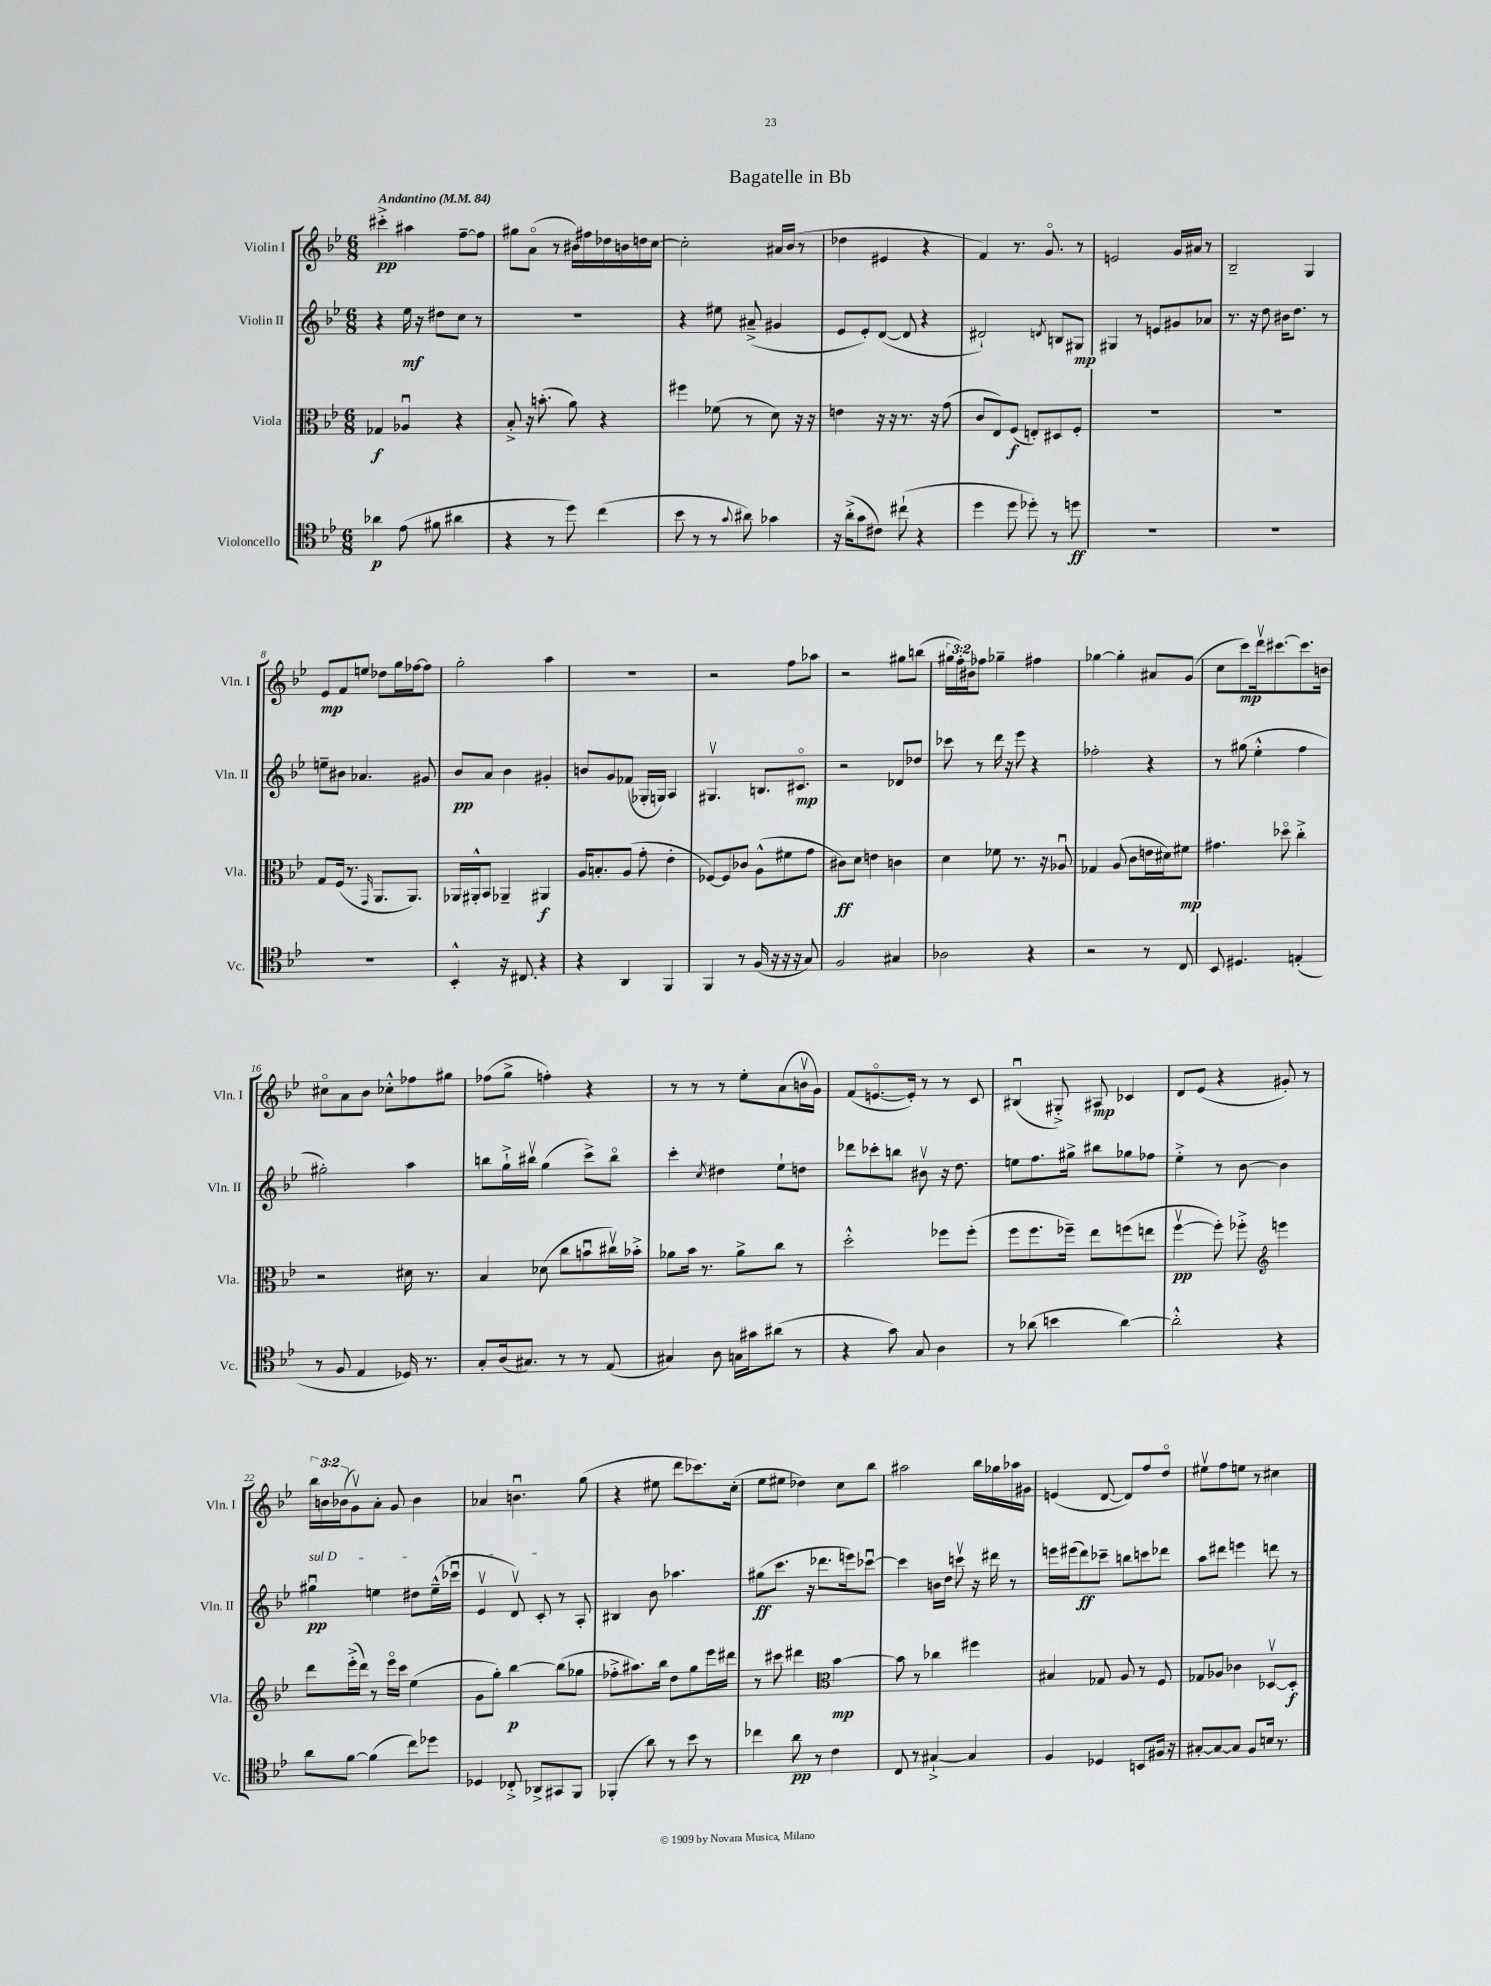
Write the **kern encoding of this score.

**kern	**kern	**kern	**kern
*staff4	*staff3	*staff2	*staff1
*clefC4	*clefC3	*clefG2	*clefG2
*k[b-e-]	*k[b-e-]	*k[b-e-]	*k[b-e-]
*M6/8	*M6/8	*M6/8	*M6/8
*MM84	*MM84	*MM84	*MM84
4a-	4G-	4r	4ccc#'^
(8e-	4A-u	16ee-	4aa#
.	.	16r	.
8f#	.	8dd#	.
4a#	4r	8cc	[8ff~
.	.	8r	8ff]
=	=	=	=
4r	8B-'^	2.r	8gg#
.	16r	.	(8ao
.	(8.b'	.	.
8r	.	.	8r
8dd)	8a)	.	16b#)
.	.	.	16ff#
(4cc	4r	.	16dd-
.	.	.	16b
.	.	.	16dd
.	.	.	[16cc
=	=	=	=
8b-	4ff#	4r	2cc']
8r	.	.	.
8r	(8f-	8ee#	.
8qqg	.	.	.
8a#)	8r	(8a#~^	.
4g-	8d)	4g#	16a#
.	.	.	(16b-
.	16r	.	8r
.	16r	.	.
=	=	=	=
16r	4e	8e-	4dd-
(16a'^	.	.	.
8g	.	8e-')	.
8c#)	16r	([8d	4e#
.	16r	.	.
(8cc#`	8.r	8d]	.
4r	.	4r	4r
.	16r	.	.
.	(8g	.	.
=	=	=	=
4dd	8c	2d#`)	4f)
.	8E-)	.	.
8dd	(8F	.	8.r
8dd-')	8E')	.	.
.	.	.	8.go
.	.	8qd	.
8r	8D#	8B	.
8dd	8F'	8G#	8r
=	=	=	=
2.r	2.r	4G#	2e
.	.	8r	.
.	.	8e	.
.	.	8g#	16g
.	.	.	16a#
.	.	8a-	8r
=	=	=	=
2.r	2.r	8.r	2B-~
.	.	16r	.
.	.	8dd	.
.	.	16b#	.
.	.	8.dd	.
.	.	.	4G
.	.	8r	.
=	=	=	=
2.r	8G	8ee~	8e-
.	(16F	8b#	8f
.	8.r	.	.
.	.	4.a-	8ee
.	16qqGG	.	.
.	8.AA	.	8dd-
.	.	.	16gg
.	8.AA)	.	[16ff-
.	.	8g#	8ff-]
=	=	=	=
4BB-'^^	16AA-	8b-	2gg'
.	16AA#'^^	.	.
.	8BB-	8a	.
16r	4AA-~	4b-	.
8.C#	.	.	.
4r	4AA#	4g#'	4aa
=	=	=	=
4r	16A	8b	2.r
.	8.B'	.	.
.	.	8g	.
4AA	(8A	(8f-	.
.	8g'	16G-'	.
.	.	16G)	.
4FF	4e-'	4A	.
=	=	=	=
4FF	[8F-)	4.G#v	2r
.	8F-]	.	.
8r	8c-	.	.
(16F	(8A^^	8.B	.
16r	.	.	.
16r	8f#	.	8ff
16r	.	8.c#o	.
8G)	8g	.	8aa-
=	=	=	=
2F	8c#)	2r	2r
.	8d	.	.
.	4e	.	.
4G#	4c	8d-	8gg#
.	.	8dd-	(8bb
=	=	=	=
2A-	4d	8ccc-	24gg#
.	.	.	24ff')
.	.	.	24b#
.	.	8r	8ff-
.	8f-	16ddd	4gg-~
.	.	16r	.
.	8.r	8eee-	.
4r	.	4r	4ff#
.	16r	.	.
.	8A-u	.	.
=	=	=	=
2r	4G-	2ff-'	[4gg-
.	(8A	.	4gg-']
.	8c	.	.
8r	16e	4r	8a#
.	16d#)	.	.
8C	8f#	.	(8g
=	=	=	=
8BB-	4.g#	8r	8cc
4.D#	.	(8gg#	8ccc)
.	.	4ee-'^^	16dddv
.	.	.	[8.ccc#
.	8dd-o	.	.
(4E'	4cc'^	4ff	8.ccc#]
.	.	.	16b
=	=	=	=
8r	2r	2gg#')	8cc#o
8F	.	.	8a
4E-	.	.	8b-
.	.	.	8cc-'^^
16D-)	16d#	4aa	8ff-
8.r	8.r	.	.
.	.	.	8gg#
=	=	=	=
8G'	4B-	8bb	(8ff-
(16A	.	16gg`^	8gg^
8.G#)	.	16bb#v	.
.	(8d-	(4gg	4ff')
8r	8cc	.	.
8r	8bu	8ccc^)	4r
(8E-	16cc#v)	8bb#o	.
.	16b-'^	.	.
=	=	=	=
4G#)	8a-	4ccc'	8r
.	16b-	.	8r
.	8.r	.	.
.	.	8qcc	.
8A	.	4dd#	8r
16G	8a-^	.	8ee-'
16g#	.	.	.
(8a#	8cc	8ee-`	(8a
8r	8r	8dd	16bv
.	.	.	16g)
=	=	=	=
4r	2dd'^^	8ddd-	(8f
.	.	8ccc-'	[8.eo
8g)	.	8bb	.
.	.	.	16e'])
8G	.	8b#v	8r
4A	8ff-	16r	8r
.	.	8.dd	.
.	(8ff-'	.	8c
=	=	=	=
8r	8ff	8ee	(4B#u
(8a-	8.ff	8.ff	.
4b	.	.	8G#'^)
.	16ff-~)	16gg#^	.
.	8ee-	8bb#	8A#
[4a-)	(8ff	8gg-	4c-
.	8ee	8ff-	.
=	=	=	=
2a-'^^]	[4ffv	4ee-'^	8d
.	.	.	(8e-
.	8ff'])	8r	4r
.	8ff-'^	[8b-	.
*	*clefG2	*	*
4r	4eee	4b-]	8g#')
.	.	.	8r
=	=	=	=
8a	8ddd	4gg#u	24bb-
.	.	.	24b
.	.	.	(24b-
[8f	(16eee-'^	.	8gv)
.	16ddd)	.	.
(4f]	8r	4ee	8a'
.	16eee-o	.	8g
.	16ccc	.	.
8cc)	(4ee-	8dd#	4b-
8dd-	.	(16ee~^^	.
.	.	16ccc-u	.
=	=	=	=
4D-	8g	4e-v	4a-
.	8gg')	.	.
8C-'^	[4bb-	8dv)	4.bu
8AA-^	.	8c'	.
8GG#	(8bb-]	8r	.
8FF	8gg-	8A'	(8gg
=	=	=	=
(4FF-'	8ff-'^	4B#	4r
.	8.aa#)	.	.
8a)	.	8b-	8ee#
.	16bb-	.	.
8r	8dd	4.aa-	8ddd
8b-	8gg	.	8.ccc-)
8r	16eee-	.	.
.	16ddd#	.	(16cc'
=	=	=	=
4cc-	8r	(8gg#	8ee-
.	8ccc#	8.ccc	8ee#
8a	4ddd#	.	4dd-)
.	.	16r	.
8r	.	8.ddd-	.
*	*clefC3	*	*
4c	[4b-	.	8cc
.	.	16eee)	.
.	.	[8ccc-u	8bb-
=	=	=	=
8C	8b-]	4ccc-]	2aa#
8r	8r	.	.
[4G#`^	4cc-	16b	.
.	.	16dd	.
.	.	8cccv	.
4G#]	4ff#	16r	16bb-
.	.	16ddd#	16gg-
.	.	8r	16aa-
.	.	.	16g#
=	=	=	=
4F	4B#	16eee	(4e
.	.	(16eee#	.
.	.	8ddd)	.
4D-	8G-	8ccc-~	[8d
.	8A	8bb	8d])
8BB	8r	8ccc	8ff
16F#	8F	8ddd-	8ddo
16r	.	.	.
=	=	=	=
[8G#'	8G-	8aa	8ee#v
8G#_	8A-	8ddd#	8ff
8G#]	4c-	4eee	8ee
8F	.	.	8r
16B	[8D-v	8ddd	4cc#
8.r	.	.	.
.	8D-']	8r	.
==	==	==	==
*-	*-	*-	*-
